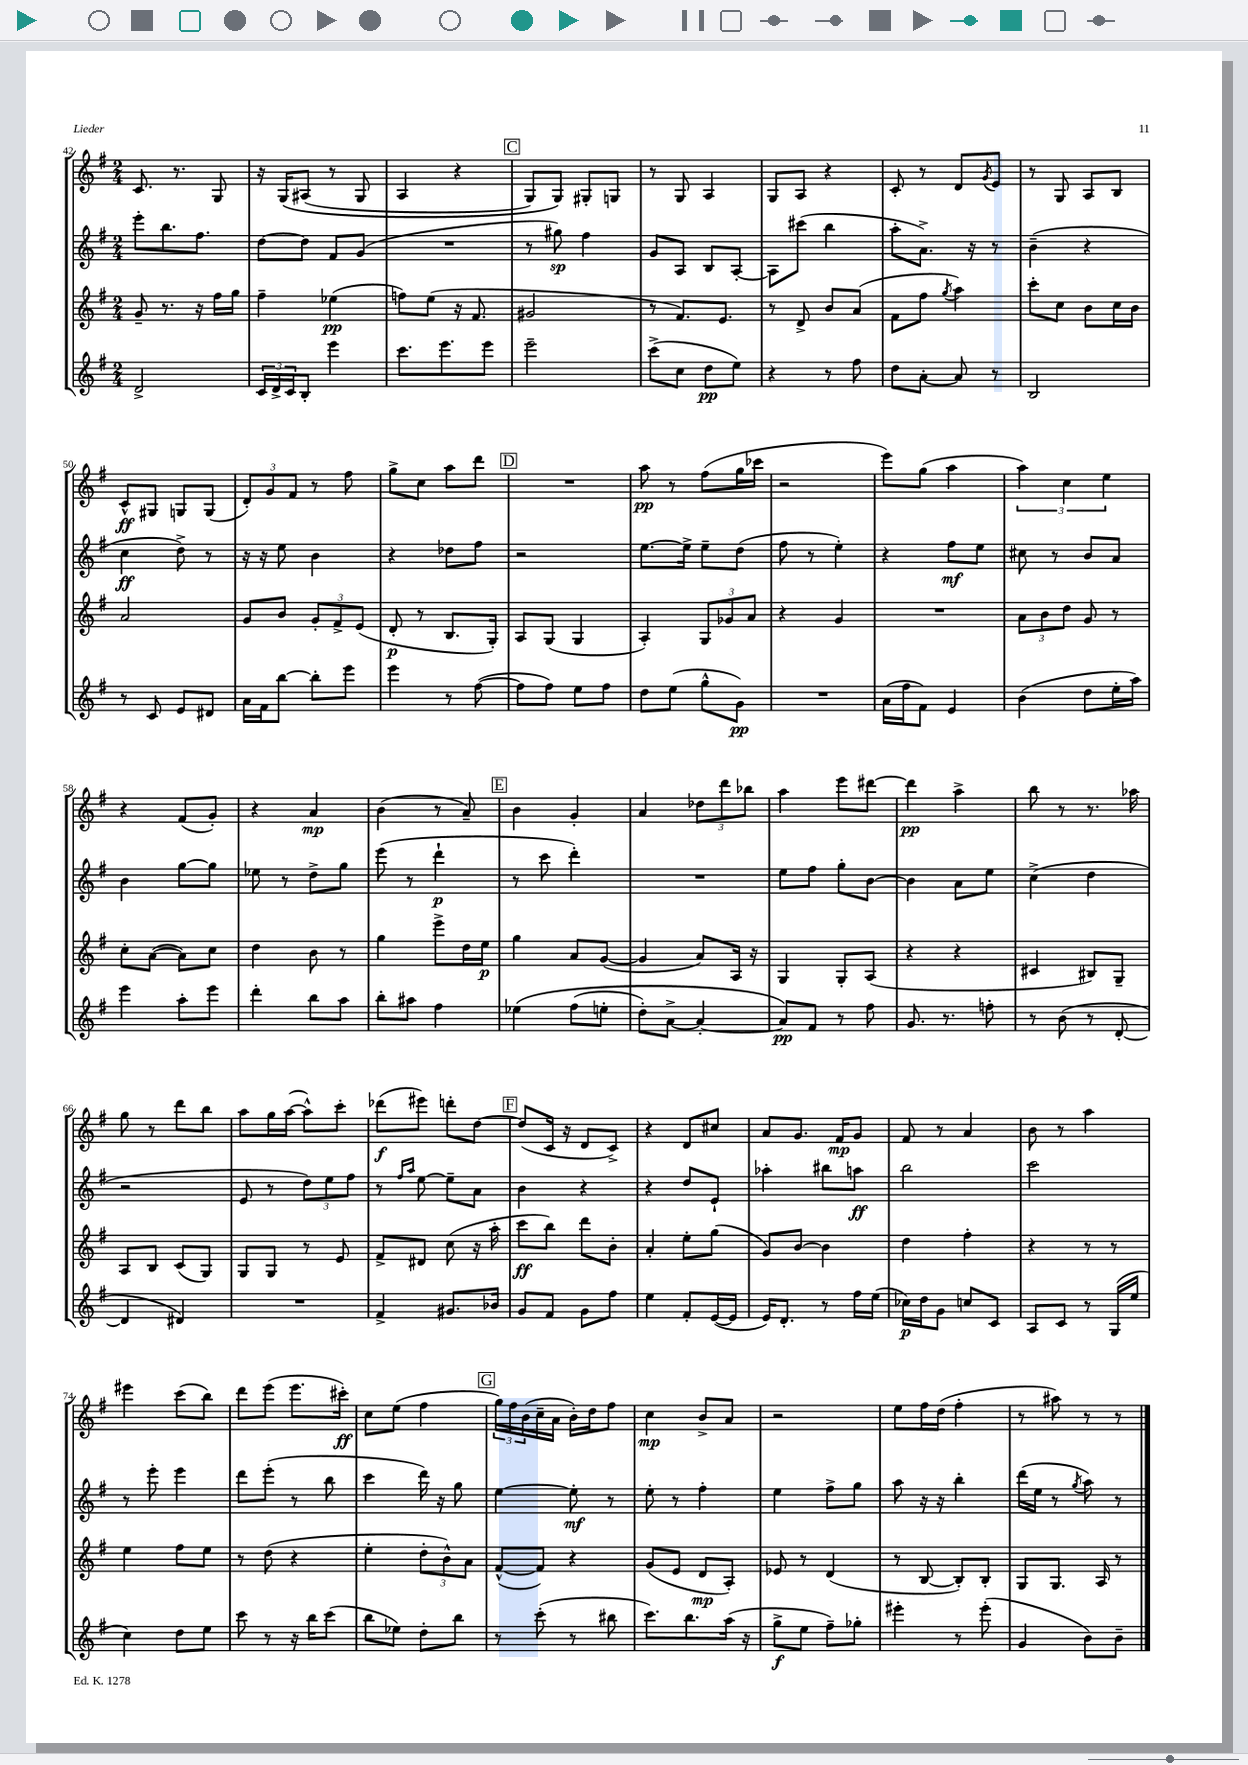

**kern	**dynam	**kern	**dynam	**kern	**dynam	**kern	**dynam
*part4	*part4	*part3	*part3	*part2	*part2	*part1	*part1
*staff4	*staff4	*staff3	*staff3	*staff2	*staff2	*staff1	*staff1
*clefG2	*	*clefG2	*	*clefG2	*	*clefG2	*
*k[f#]	*	*k[f#]	*	*k[f#]	*	*k[f#]	*
*M2/4	*	*M2/4	*	*M2/4	*	*M2/4	*
=42	=42	=42	=42	=42	=42	=42	=42
2d^/	.	8g~/	.	8eee'\L	.	8.c/	.
.	.	8.r	.	8.bb\	.	.	.
.	.	.	.	.	.	8.r	.
.	.	16r	.	8.ff#\J	.	.	.
.	.	16ff#\LL	.	.	.	8G/	.
.	.	16gg\JJ	.	.	.	.	.
=43	=43	=43	=43	=43	=43	=43	=43
24c/LL	.	4ff#~\	.	[8dd\L	.	16r	.
24d^/	.	.	.	.	.	.	.
.	.	.	.	.	.	(16G/KL	.
24c/J	.	.	.	.	.	.	.
8B'/J	.	.	.	8dd\J]	.	(8A#X/J	.
4eee\	.	(4ee-X\	pp	8f#/L	.	8r	.
.	.	.	.	(8g/J	.	8G/	.
=44	=44	=44	=44	=44	=44	=44	=44
8.ccc\L	.	8ffn\L)	.	2r	.	4A/	.
.	.	(8ee\J	.	.	.	.	.
8.eee\	.	.	.	.	.	.	.
.	.	16r	.	.	.	4r	.
.	.	8.f#/	.	.	.	.	.
8eee\J	.	.	.	.	.	.	.
!!LO:REH:place=s1:t=C
=45	=45	=45	=45	=45	=45	=45	=45
2eee~\	.	2g#X/	.	8r	.	8G/L)	.
.	.	.	.	8gg#X\)	sp	8G/J)	.
.	.	.	.	4ff#\	.	8G#X'/L	.
.	.	.	.	.	.	8Gn/J	.
=46	=46	=46	=46	=46	=46	=46	=46
(8ccc^\L	.	8r	.	8g/L	.	8r	.
8cc\J	.	8.f#/L)	.	8A/J	.	8G/	.
8dd\L	pp	.	.	8B/L	.	4A/	.
.	.	8.e/J	.	.	.	.	.
8ee\J)	.	.	.	[8A'/J	.	.	.
=47	=47	=47	=47	=47	=47	=47	=47
4r	.	8r	.	8A\L]	.	8G/L	.
.	.	8d^/	.	(8ccc#X\J	.	8A/J	.
8r	.	8b/L	.	4bb\	.	4r	.
8ff#\	.	(8a/J	.	.	.	.	.
=48	=48	=48	=48	=48	=48	=48	=48
8dd\L	.	8f#\L	.	8aa'\L	.	8c'/	.
[8a'\J	.	8ff#\J	.	8.a^\J)	.	8r	.
.	.	8qgg/	.	.	.	.	.
8a/]	.	4aa\)	.	.	.	8d/L	.
.	.	.	.	16r	.	.	.
.	.	.	.	.	.	8qg/	.
8r	.	.	.	8r	.	8e/J	.
=49	=49	=49	=49	=49	=49	=49	=49
2B/	.	8ccc'\L	.	(4b~\	.	8r	.
.	.	8cc\J	.	.	.	8G/	.
.	.	8b\L	.	4r	.	8A/L	.
.	.	16cc\L	.	.	.	8B/J	.
.	.	16b\JJ	.	.	.	.	.
!!LO:LB:g=z
=50	=50	=50	=50	=50	=50	=50	=50
8r	.	2a/	.	4cc\	ff	8c^^/L	ff
8c/	.	.	.	.	.	8G#X/J	.
8e/L	.	.	.	8dd^\)	.	8Gn/L	.
8d#X/J	.	.	.	8r	.	(8G/J	.
=51	=51	=51	=51	=51	=51	=51	=51
16a\LL	.	8g/L	.	16r	.	12d'/L)	.
16f#\J	.	.	.	16r	.	.	.
.	.	.	.	.	.	12g/	.
[8bb\J	.	8b/J	.	8ee\	.	.	.
.	.	.	.	.	.	12f#/J	.
8bb'\L]	.	12g'/L	.	4b\	.	8r	.
.	.	12f#^/	.	.	.	.	.
8eee\J	.	.	.	.	.	8ff#\	.
.	.	(12e/J	.	.	.	.	.
=52	=52	=52	=52	=52	=52	=52	=52
4eee\	.	8d'/	p	4r	.	8gg^\L	.
.	.	8r	.	.	.	8cc\J	.
8r	.	8.B/L	.	8dd-X\L	.	8aa\L	.
([8ff#\	.	.	.	8ff#\J	.	8ddd\J	.
.	.	16G'/Jk)	.	.	.	.	.
!!LO:REH:place=s1:t=D
=53	=53	=53	=53	=53	=53	=53	=53
8ff#\L]	.	8A/L	.	2r	.	2r	.
8ff#\J)	.	(8G/J	.	.	.	.	.
8ee\L	.	4G/	.	.	.	.	.
8ff#\J	.	.	.	.	.	.	.
=54	=54	=54	=54	=54	=54	=54	=54
8dd\L	.	4A'/)	.	[8.ee\L	.	8aa\	pp
(8ee\J	.	.	.	.	.	8r	.
.	.	.	.	16ee^\Jk]	.	.	.
8gg^^\L	.	12G/L	.	8ee~\L	.	(8ff#\L	.
.	.	12g-X/	.	.	.	.	.
8g\J)	pp	.	.	(8dd\J	.	16gg\L	.
.	.	12a/J	.	.	.	.	.
.	.	.	.	.	.	16ccc-X\JJ	.
=55	=55	=55	=55	=55	=55	=55	=55
2r	.	4r	.	8ff#\	.	2r	.
.	.	.	.	8r	.	.	.
.	.	4g/	.	4ee'\)	.	.	.
=56	=56	=56	=56	=56	=56	=56	=56
(16a\LL	.	2r	.	4r	.	8eee\L)	.
16ff#\J	.	.	.	.	.	.	.
8f#\J)	.	.	.	.	.	(8gg\J	.
4e/	.	.	.	8ff#\L	mf	4aa\	.
.	.	.	.	8ee\J	.	.	.
=57	=57	=57	=57	=57	=57	=57	=57
(4b\	.	12a\L	.	8cc#X\	.	6aa\)	.
.	.	12b\	.	.	.	.	.
.	.	.	.	8r	.	.	.
.	.	12dd\J	.	.	.	6cc\	.
8dd\L	.	8g/	.	8b/L	.	.	.
.	.	.	.	.	.	6ee\	.
16ee'\L	.	8r	.	8a/J	.	.	.
16aa\JJ)	.	.	.	.	.	.	.
!!LO:LB:g=z
=58	=58	=58	=58	=58	=58	=58	=58
4eee\	.	8cc'\L	.	4b\	.	4r	.
.	.	([8a\J	.	.	.	.	.
8aa'\L	.	8a\L])	.	[8gg\L	.	(8f#/L	.
8eee\J	.	8cc\J	.	8gg\J]	.	8g'/J)	.
=59	=59	=59	=59	=59	=59	=59	=59
4ddd'\	.	4dd\	.	8ee-X\	.	4r	.
.	.	.	.	8r	.	.	.
8bb\L	.	8b\	.	8dd^\L	.	4a/	mp
8aa\J	.	8r	.	8gg\J	.	.	.
=60	=60	=60	=60	=60	=60	=60	=60
8bb'\L	.	4gg\	.	(8eee\	.	(4b\	.
8aa#X\J	.	.	.	8r	.	.	.
4ff#\	.	8eee^\L	.	4ddd`\	p	8r	.
.	.	16dd\L	.	.	.	8a~/)	.
.	.	16ee\JJ	p	.	.	.	.
!!LO:REH:place=s1:t=E
=61	=61	=61	=61	=61	=61	=61	=61
(4ee-X\	.	4gg\	.	8r	.	4b\	.
.	.	.	.	8ccc\	.	.	.
(8ff#\L	.	8a/L	.	4ddd'\)	.	4g'/	.
8een'\J	.	([8g/J	.	.	.	.	.
=62	=62	=62	=62	=62	=62	=62	=62
8dd'\L)	.	4g/]	.	2r	.	4a/	.
[8a^\J	.	.	.	.	.	.	.
4a'/_	.	8a/L)	.	.	.	12dd-X\L	.
.	.	.	.	.	.	12ddd\	.
.	.	16A/Jk	.	.	.	.	.
.	.	.	.	.	.	12bb-X\J	.
.	.	16r	.	.	.	.	.
=63	=63	=63	=63	=63	=63	=63	=63
8a/L])	pp	4G/	.	8ee\L	.	4aa\	.
8f#/J	.	.	.	8ff#\J	.	.	.
8r	.	8G'/L	.	8gg'\L	.	8eee\L	.
8ff#\	.	(8A/J	.	[8b\J	.	[8ddd#X\J	.
=64	=64	=64	=64	=64	=64	=64	=64
8.g/	.	4r	.	4b\]	.	4ddd#\]	pp
8.r	.	.	.	.	.	.	.
.	.	4r	.	8a\L	.	4aa^\	.
8ffn'\	.	.	.	8ee\J	.	.	.
=65	=65	=65	=65	=65	=65	=65	=65
8r	.	4c#X/	.	(4cc^\	.	8bb\	.
(8b\	.	.	.	.	.	8r	.
8r	.	8B#X/L)	.	4dd\	.	8.r	.
[8d'/	.	8G~/J	.	.	.	.	.
.	.	.	.	.	.	16aa-X\	.
!!LO:LB:g=z
=66	=66	=66	=66	=66	=66	=66	=66
4d/]	.	8A/L	.	2r	.	8gg\	.
.	.	8B/J	.	.	.	8r	.
4d#X/)	.	(8c/L	.	.	.	8ddd\L	.
.	.	8G/J)	.	.	.	8bb\J	.
=67	=67	=67	=67	=67	=67	=67	=67
2r	.	8G/L	.	8e/	.	8aa\L	.
.	.	8G/J	.	8r	.	16gg\L	.
.	.	.	.	.	.	([16aa\JJ	.
.	.	8r	.	12dd\L)	.	8aa^^\L])	.
.	.	.	.	12ee\	.	.	.
.	.	8e/	.	.	.	8ccc'\J	.
.	.	.	.	12ff#\J	.	.	.
=68	=68	=68	=68	=68	=68	=68	=68
4f#^/	.	8f#^/L	.	8r	.	(8ddd-X\L	f
.	.	.	.	16qqff#/LL	.	.	.
.	.	.	.	16qqaa/JJ	.	.	.
.	.	8d#X/J	.	[8ee\	.	8eee#X\J)	.
8.g#X/L	.	(8cc\	.	8ee~\L]	.	8dddn'\L	.
.	.	16r	.	8a\J	.	[8dd\J	.
16b-X/Jk	.	16aa'\	.	.	.	.	.
!!LO:REH:place=s1:t=F
=69	=69	=69	=69	=69	=69	=69	=69
8g/L	.	8ccc\L	ff	4b\	.	(8dd/L]	.
8f#/J	.	8bb\J)	.	.	.	16c/Jk	.
.	.	.	.	.	.	16r	.
8g\L	.	8ddd\L	.	4r	.	8d/L	.
8ff#\J	.	8b'\J	.	.	.	8c^/J)	.
=70	=70	=70	=70	=70	=70	=70	=70
4ee\	.	4a'/	.	4r	.	4r	.
8f#'/L	.	8ee'\L	.	8dd/L	.	8d/L	.
([16e/L	.	(8gg\J	.	8e`/J	.	8cc#X/J	.
16e/JJ]	.	.	.	.	.	.	.
=71	=71	=71	=71	=71	=71	=71	=71
16e/KL)	.	8g/L)	.	4aa-X'\	.	8a/L	.
8.d'/J	.	.	.	.	.	.	.
.	.	[8b/J	.	.	.	8.g/J	.
8r	.	4b\]	.	8bb#X\L	.	.	.
.	.	.	.	.	.	16f#/KL	mp
16ff#\LL	.	.	.	8aan\J	ff	8g/J	.
(16ee\JJ	.	.	.	.	.	.	.
=72	=72	=72	=72	=72	=72	=72	=72
16cc-X\LL)	p	4dd\	.	2bb\	.	8f#/	.
16dd\J	.	.	.	.	.	.	.
8g\J	.	.	.	.	.	8r	.
8ccn/L	.	4ff#'\	.	.	.	4a/	.
8c/J	.	.	.	.	.	.	.
=73	=73	=73	=73	=73	=73	=73	=73
8A/L	.	4r	.	2ccc\	.	8b\	.
8c/J	.	.	.	.	.	8r	.
8r	.	8r	.	.	.	4aa\	.
(16G/LL	.	8r	.	.	.	.	.
16ee/JJ	.	.	.	.	.	.	.
!!LO:LB:g=z
=74	=74	=74	=74	=74	=74	=74	=74
4cc\)	.	4ee\	.	8r	.	4eee#X\	.
.	.	.	.	8eee'\	.	.	.
8dd\L	.	8ff#\L	.	4eee\	.	(8ccc\L	.
8ee\J	.	8ee\J	.	.	.	8bb\J)	.
=75	=75	=75	=75	=75	=75	=75	=75
8ccc\	.	8r	.	8ddd\L	.	8ddd\L	.
8r	.	(8dd\	.	(8eee'\J	.	(8eee\J	.
16r	.	4r	.	8r	.	8.eee\L	.
16bb\KL	.	.	.	.	.	.	.
(8ccc\J	.	.	.	8bb\	.	.	.
.	.	.	.	.	.	16ccc#X'\Jk)	ff
=76	=76	=76	=76	=76	=76	=76	=76
8bb\L	.	4ee'\	.	4ccc\	.	8cc\L	.
8ee-X\J)	.	.	.	.	.	(8ee\J	.
8dd'\L	.	12dd'\L	.	16ddd\)	.	4ff#\	.
.	.	.	.	16r	.	.	.
.	.	12b^^\)	.	.	.	.	.
8bb\J	.	.	.	8gg\	.	.	.
.	.	12a\J	.	.	.	.	.
!!LO:REH:place=s1:t=G
=77	=77	=77	=77	=77	=77	=77	=77
8r	.	([8f#^^/L	.	[4ee\	.	24gg\LL)	.
.	.	.	.	.	.	24ff#\	.
.	.	.	.	.	.	(24b\	.
(8ccc'\	.	8f#/J])	.	.	.	16cc~\	.
.	.	.	.	.	.	16a\JJ	.
8r	.	4r	.	8ee'\]	mf	16b'\LL)	.
.	.	.	.	.	.	16dd\J	.
8bb#X\	.	.	.	8r	.	8ff#\J	.
=78	=78	=78	=78	=78	=78	=78	=78
8.ccc\L)	.	(8g/L	.	8ee'\	.	4cc\	mp
.	.	8e/J	.	8r	.	.	.
8.bb\	.	.	.	.	.	.	.
.	.	8d/L	mp	4ff#'\	.	8b^/L	.
(16aa\Jk	.	8A'/J)	.	.	.	8a/J	.
16r	.	.	.	.	.	.	.
=79	=79	=79	=79	=79	=79	=79	=79
8gg^\L	f	8e-X/	.	4ee\	.	2r	.
8ee\J	.	8r	.	.	.	.	.
8ff#~\L)	.	(4d/	.	8ff#^\L	.	.	.
8gg-X'\J	.	.	.	8gg\J	.	.	.
=80	=80	=80	=80	=80	=80	=80	=80
4eee#X'\	.	8r	.	8aa\	.	8ee\L	.
.	.	[8B/	.	16r	.	16ff#\L	.
.	.	.	.	16r	.	(16dd\JJ	.
8r	.	8B'/L])	.	4bb'\	.	4ff#'\	.
(8eee#'\	.	8B'/J	.	.	.	.	.
=81	=81	=81	=81	=81	=81	=81	=81
4g/	.	8G/L	.	(16ddd\LL	.	8r	.
.	.	.	.	16ee\JJ	.	.	.
.	.	8.G/J	.	8r	.	8aa#X\)	.
.	.	.	.	8qgg/	.	.	.
8b\L)	.	.	.	8aa\)	.	8r	.
.	.	16A/	.	.	.	.	.
8b~\J	.	8r	.	8r	.	8r	.
==	==	==	==	==	==	==	==
*-	*-	*-	*-	*-	*-	*-	*-
